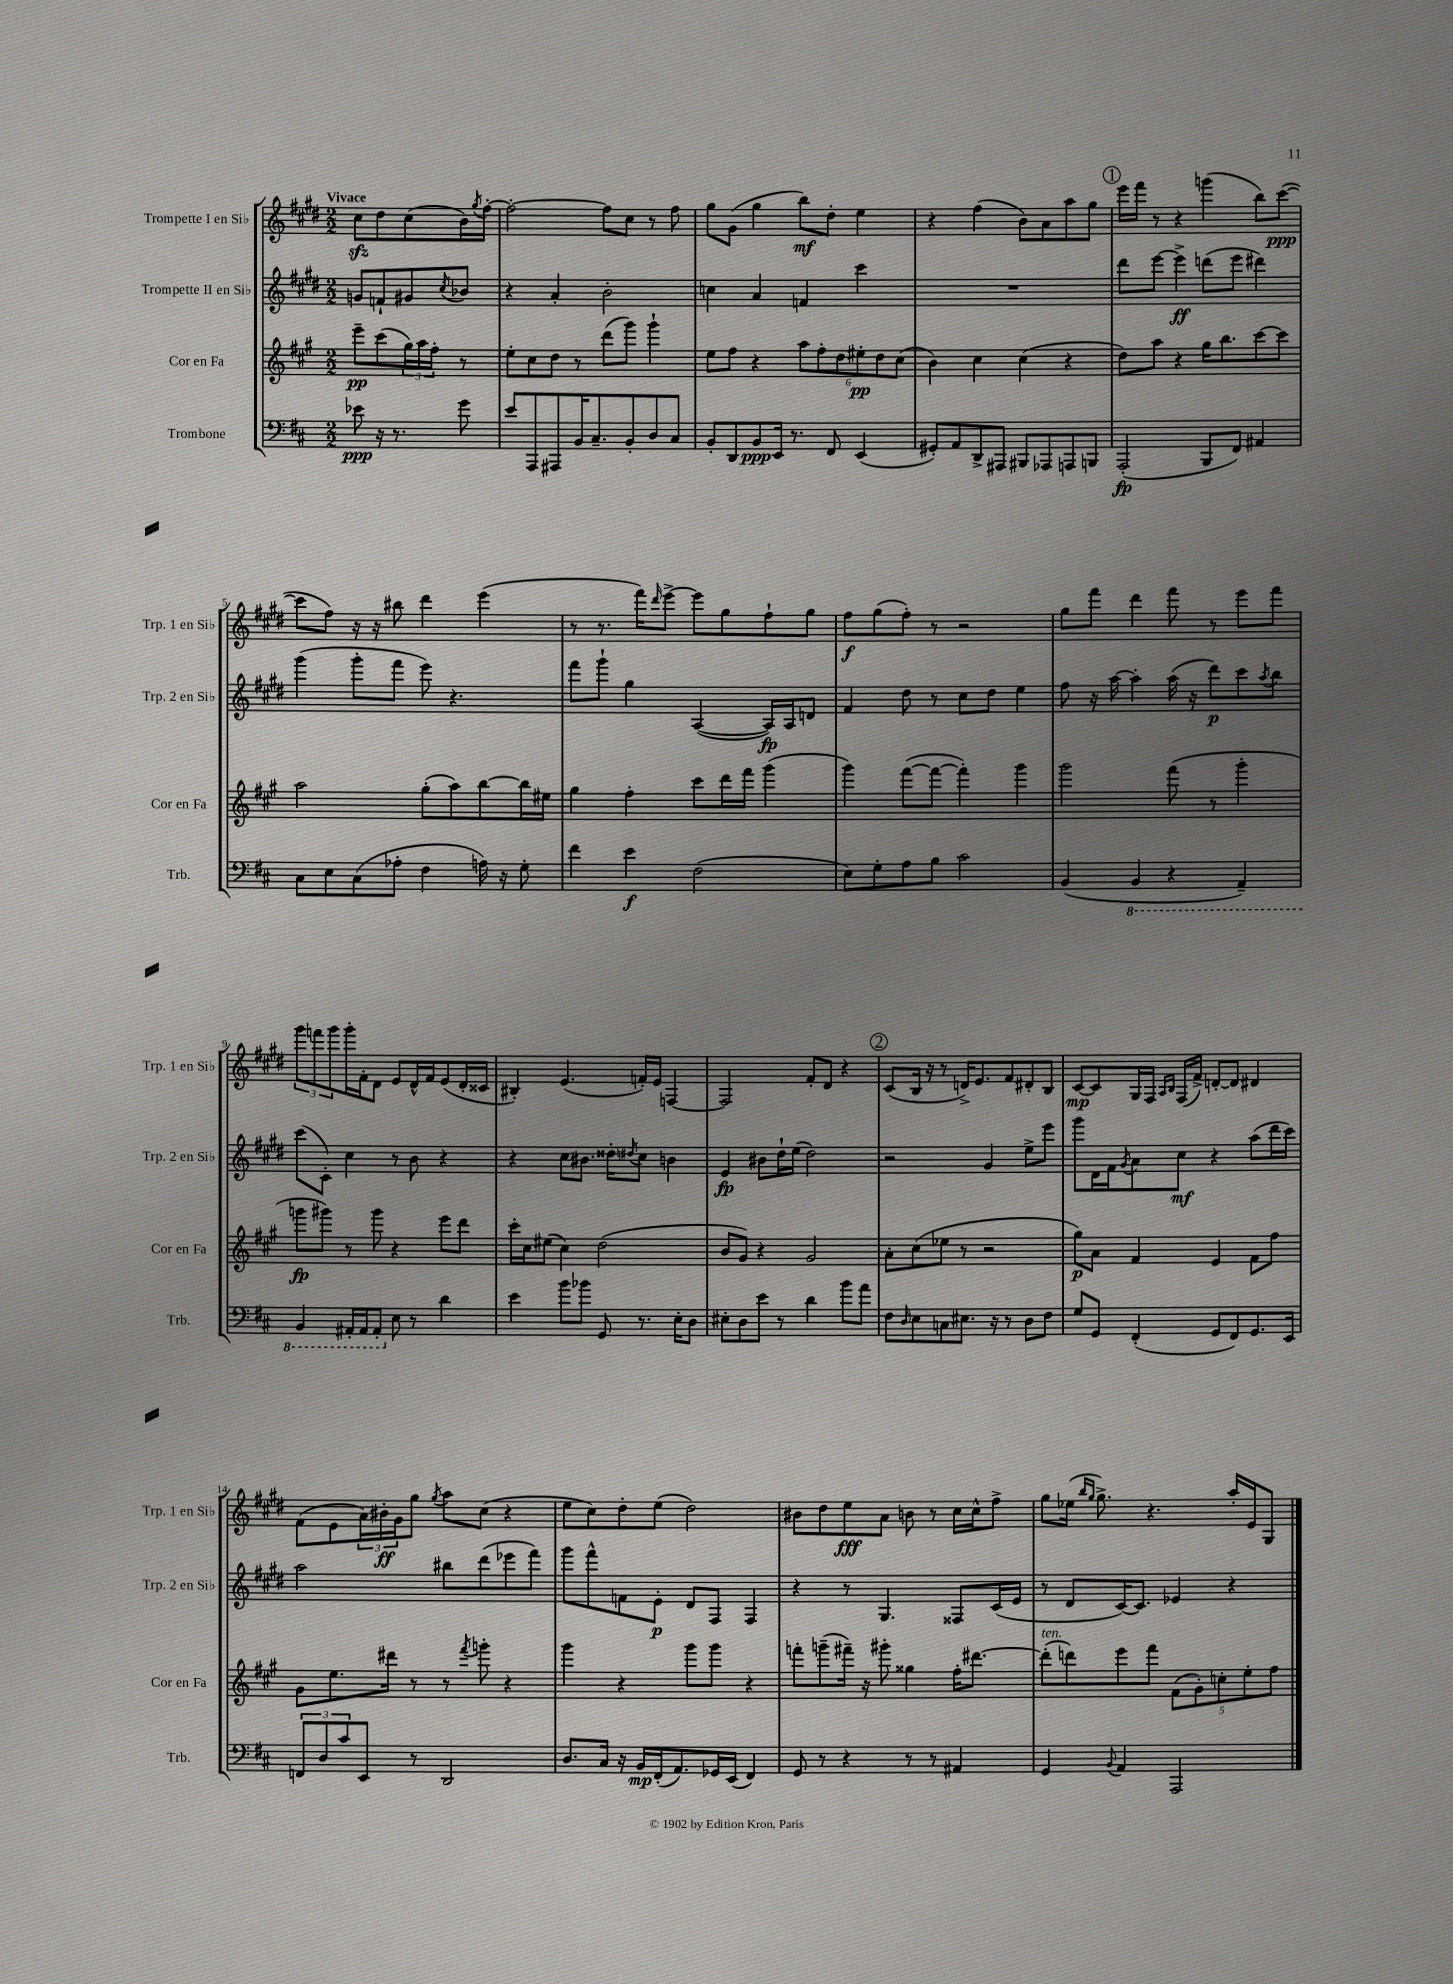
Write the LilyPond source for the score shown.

<<
\new StaffGroup <<
\new Staff = "s0" \with { instrumentName = "Trompette I en Sib" shortInstrumentName = "Trp. 1 en Sib" } {
    \clef treble \key e \major \numericTimeSignature \time 2/2 \partial 2 \tempo "Vivace"
    cis''8\sfz dis''8 cis''8( b'16) \acciaccatura { gis''8 } fis''16~-. |
    fis''2~-. fis''8 cis''8 r8 fis''8 |
    gis''8 gis'8( gis''4 b''8\mf) dis''8-. e''4 |
    r4 fis''4( b'8) a'8 a''8 gis''8 |
    \mark \markup { \circle "1" } e'''16 fis'''16 r8 r4 g'''4( b''8) cis'''8~\ppp( |
    cis'''8 fis''8) r16 r16 bis''8 dis'''4 e'''4( |
    r8 r8. fis'''16) \grace { dis'''16 } e'''8~-> e'''8 gis''8 fis''8-! gis''8 |
    fis''8\f gis''8( fis''8-.) r8 r2 |
    gis''8 fis'''8 dis'''4 fis'''8 r8 e'''8 fis'''8 |
    \tuplet 3/2 { gis'''8 f'''8 gis'''8 } gis'''16-. fis'16-. dis'8 e'8 dis'16-^ fis'16 e'8( dis'16-. cisis'16 |
    bis4-.) e'4.( f'16-.) e'16 f4~ |
    f2 fis'8-. dis'8 r4 |
    \mark \markup { \circle "2" } cis'8( b16 r16 r8 d'16->) e'8. fis'8 dis'8-. b8 |
    cis'8~\mp cis'8 gis16 fis16 \grace { a16 b16 } fis16( fis'16->) d'8~-. d'8 dis'4 |
    fis'8( e'8 \tuplet 3/2 { a'16) bis'16-.\ff gis'16 } gis''8 \acciaccatura { gis''8 } a''8 cis''8( r4 |
    e''8 cis''8) dis''8-. e''8( dis''2) |
    bis'8 dis''8 e''8\fff a'8 b'8 r8 cis''16 cis''16-^ fis''8-> |
    gis''8 ees''16( \grace { b''16 gis''16 } gis''8.->) r4. a''16-. e'16 gis8 \bar "|." |
}
\new Staff = "s1" \with { instrumentName = "Trompette II en Sib" shortInstrumentName = "Trp. 2 en Sib" } {
    \clef treble \key e \major \numericTimeSignature \time 2/2 \partial 2
    g'8 f'8-! gis'8 \acciaccatura { cis''8 } bes'8 |
    r4 a'4-. b'2-. |
    c''4 a'4 f'4 cis'''4 |
    R1 |
    \mark \markup { \circle "1" } dis'''8 e'''8~ e'''4->\ff d'''8( e'''8 dis'''4) |
    gis'''4( gis'''8-. fis'''8 e'''8) r4. |
    fis'''8 gis'''8-! gis''4 a4~( a16\fp) a16 d'8 |
    fis'4 dis''8 r8 cis''8 dis''8 e''4 |
    fis''8 r16 a''16~ a''4-. a''16( r16 dis'''8\p) cis'''8 \acciaccatura { a''8 } b''8 |
    cis'''8( cis'8-.) cis''4 r8 b'8 r4 |
    r4 cis''8 bis'8. disis''16-. \acciaccatura { dis''8 } cis''8 b'4 |
    e'4\fp bis'8 dis''16-! e''16( dis''2) |
    \mark \markup { \circle "2" } r2 gis'4 e''8-> e'''8 |
    gis'''8 dis'16 fis'16 \acciaccatura { gis'8 } a'8 cis''8\mf r4 a''8( dis'''16 cis'''16) |
    a''2 bis''8 dis'''8( ees'''8 fis'''8) |
    gis'''8 fis'''8-^ f'8 e'8-.\p dis'8 fis8 fis4 |
    r4 r8 gis4. fisis8 cis'16( e'16 |
    r8 dis'8 cis'16~) cis'8. ees'4 r4 \bar "|." |
}
\new Staff = "s2" \with { instrumentName = "Cor en Fa" shortInstrumentName = "Cor en Fa" } {
    \clef treble \key a \major \numericTimeSignature \time 2/2 \partial 2
    e'''8--\pp cis'''8( \tuplet 3/2 { gis''16) a''16 fis''16-. } r8 |
    e''8-. cis''8 d''8 r8 d'''8( gis'''8) gis'''4-! |
    e''8 fis''8 r4 \tuplet 6/4 { a''8 fis''8-. d''8 eis''8-.\pp d''8 cis''8( } |
    b'4) cis''4 cis''4( r4 |
    \mark \markup { \circle "1" } d''8) a''8 r4 gis''16 b''8. cis'''8~ cis'''8 |
    a''2 gis''8-.( a''8) b''8~ b''16 eis''16 |
    gis''4 fis''4-. cis'''8 d'''16 fis'''16 gis'''4( |
    gis'''4) fis'''8~( fis'''8~ fis'''4-.) gis'''4 |
    gis'''2 fis'''8( r8 gis'''4-. |
    g'''8\fp gis'''8) r8 gis'''8 r4 e'''8 d'''8 |
    cis'''16-. cis''16 eis''8( cis''4) d''2( |
    b'8 gis'8) r4 gis'2 |
    \mark \markup { \circle "2" } a'8-. cis''8( ees''8 r8 r2 |
    gis''8\p) a'8 fis'4 e'4 fis'8 fis''8 |
    gis'8 e''8. dis'''16 r8 r8 \acciaccatura { fis'''8 } g'''8-. r4 |
    gis'''4 r4 gis'''8 gis'''8 r4 |
    f'''8-. g'''8--( fis'''16--) r16 gis'''8-. gisis''4 fis''16-. dis'''8.~ |
    dis'''8-.^\markup { \italic "ten." }( d'''8) e'''8 fis'''8 \tuplet 5/4 { fis'8( gis'8-.) c''8-. e''8-. fis''8 } \bar "|." |
}
\new Staff = "s3" \with { instrumentName = "Trombone" shortInstrumentName = "Trb." } {
    \clef bass \key d \major \numericTimeSignature \time 2/2 \partial 2
    ees'8\ppp r16 r8. g'8 |
    e'8 a,,8 ais,,8 b,16 cis8.-- b,8-. d8 cis8 |
    b,8-. d,8 b,8\ppp e,16 r8. fis,8 e,4( |
    gis,8-.) a,8 d,8-> ais,,8 bis,,8 aes,,8 a,,8 b,,8 |
    \mark \markup { \circle "1" } a,,2-.\fp( b,,8 fis,8) ais,4 |
    cis8 e8 cis8( aes8-. fis4 a16) r16 g8-. |
    fis'4 e'4\f fis2( |
    e8) g8-. a8 b8 cis'2 |
    b,4( \ottava #-1 b,,4 r4 a,,4--) |
    b,,4 ais,,16-. ais,,16 ais,,8-. \ottava #0 e8 r8 d'4 |
    e'4 b'8 bes'8 g,8 r8. e16-. d8 |
    eis8-. d8 e'8 r8 d'4 b'8 a'8 |
    \mark \markup { \circle "2" } fis8 \grace { d16 } e8 c8 eis8. r16 r8 d8 fis8 |
    g8 g,8 fis,4-.( g,8 fis,8) g,8. e,16 |
    \tuplet 3/2 { f,8 d8 cis'8 } e,8 r8 d,2 |
    d8. cis16 r16 b,16\mp fis,16-.( a,8.) ges,16 e,16( fis,4) |
    g,8 r8 r4 r8 r8 ais,4 |
    g,4 \appoggiatura { b,8 } a,4 a,,2 \bar "|." |
}
>>
>>
